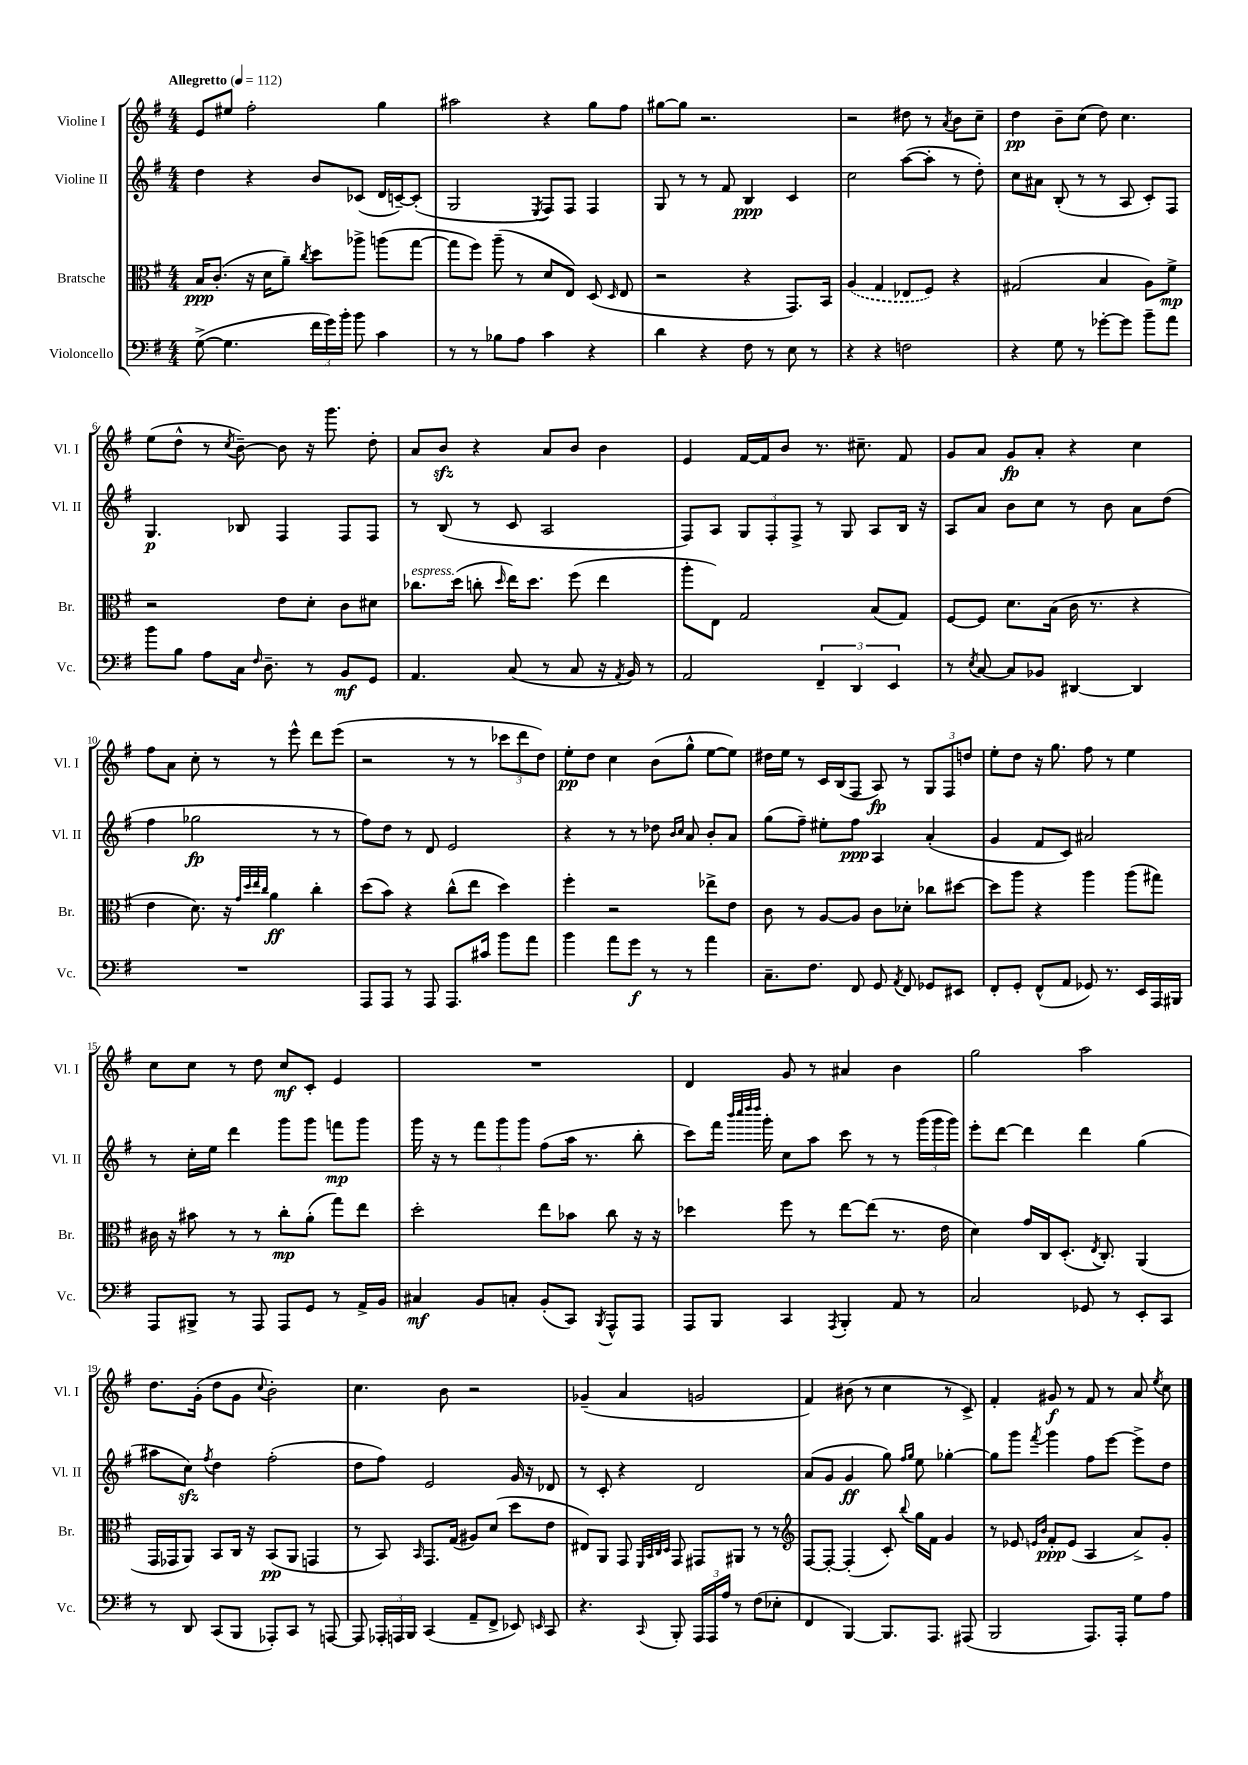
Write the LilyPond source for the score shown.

<<
\new StaffGroup <<
\new Staff = "s0" \with { instrumentName = "Violine I" shortInstrumentName = "Vl. I" } {
    \clef treble \key g \major \numericTimeSignature \time 4/4 \tempo "Allegretto" 4 = 112
    \autoBeamOff e'8[ eis''8] fis''2-. g''4 |
    ais''2 r4 g''8[ fis''8] |
    gis''8[~ gis''8] r2. |
    r2 dis''8 r8 \acciaccatura { a'8 } b'8[ c''8]-- |
    d''4\pp b'8[-- c''8]( d''8) c''4. |
    e''8[( d''8]-^ r8 \acciaccatura { c''8 } b'8~--) b'8 r16 g'''8. d''8-. |
    a'8[ b'8]\sfz r4 a'8[ b'8] b'4 |
    e'4 fis'16[~ fis'16 b'8] r8. cis''8.-- fis'8 |
    g'8[ a'8] g'8[\fp a'8]-. r4 c''4 |
    fis''8[ a'8] c''8-. r8 r8 e'''8-^ d'''8[ e'''8]( |
    r2 r8 r8 \tuplet 3/2 { ces'''8[ d'''8 d''8]) } |
    e''8[-.\pp d''8] c''4 b'8[( g''8]-^ e''8[~ e''8]) |
    dis''16[ e''16] r8 c'16[ b16( fis8] a8\fp) r8 \tuplet 3/2 { g8[ fis8 d''8] } |
    e''8[-. d''8] r16 g''8. fis''8 r8 e''4 |
    c''8[ c''8] r8 d''8 c''8[\mf c'8]-. e'4 |
    R1 |
    d'4 g'8 r8 ais'4 b'4 |
    g''2 a''2 |
    d''8.[ g'16]-.( d''8[ g'8] \appoggiatura { c''8 } b'2-.) |
    c''4. b'8 r2 |
    ges'4--( a'4 g'2 |
    fis'4) bis'8( r8 c''4 r8 c'8->) |
    fis'4-. gis'8\f r8 fis'8 r8 a'8 \acciaccatura { e''8 } c''8 \bar "|." |
}
\new Staff = "s1" \with { instrumentName = "Violine II" shortInstrumentName = "Vl. II" } {
    \clef treble \key g \major \numericTimeSignature \time 4/4
    \autoBeamOff d''4 r4 b'8[ ces'8]( d'16[ c'16~--) c'8]-.( |
    g2 \acciaccatura { e8 } fis8[) fis8] fis4 |
    g8 r8 r8 fis'8 b4\ppp c'4 |
    c''2 a''8[~( a''8]-. r8 d''8-.) |
    c''8[ ais'8] b8-.( r8 r8 a8 c'8[-.) fis8] |
    g4.\p bes8 fis4 fis8[ fis8] |
    r8 b8( r8 c'8 a2 |
    fis8[) a8] \tuplet 3/2 { g8[ fis8-. fis8]-> } r8 g8 a8[ b16] r16 |
    a8[ a'8] b'8[ c''8] r8 b'8 a'8[ d''8]( |
    fis''4 ges''2\fp r8 r8 |
    fis''8[) d''8] r8 d'8 e'2 |
    r4 r8 r8 des''8 \grace { b'16[ c''16] } a'8 b'8[-. a'8] |
    g''8[( fis''8]--) eis''8[-. fis''8]\ppp a4 a'4-.( |
    g'4 fis'8[ c'8]) ais'2 |
    r8 c''16[-. e''16] d'''4 g'''8[ g'''8] f'''8[\mp g'''8] |
    g'''16 r16 r8 \tuplet 3/2 { fis'''8[ g'''8 g'''8] } fis''8[( a''16] r8. b''8-. |
    c'''8[) fis'''16] \grace { b'''32[ c''''32 d''''32 d''''32] } g'''16-. c''8[ a''8] c'''8 r8 r8 \tuplet 3/2 { g'''16[( g'''16 g'''16]) } |
    e'''8[-. d'''8]~ d'''4 d'''4 g''4( |
    ais''8[ c''8]\sfz) \acciaccatura { fis''8 } d''4 fis''2-.( |
    d''8[ fis''8]) e'2 g'16 r16 des'8 |
    r8 c'8-. r4 d'2 |
    a'8[( g'8] g'4\ff g''8) \grace { fis''16[ g''16] } e''8 ges''4~-. |
    ges''8[ g'''8] \acciaccatura { fis'''8 } g'''4 fis''8[ e'''8]~ e'''8[-> d''8] \bar "|." |
}
\new Staff = "s2" \with { instrumentName = "Bratsche" shortInstrumentName = "Br." } {
    \clef alto \key g \major \numericTimeSignature \time 4/4
    \autoBeamOff b16[\ppp c'8.]-.( r16 d'16[ a'8]--) \acciaccatura { c''8 } d''8[ aes''8]-> a''8[( g''8]~ |
    g''8[ fis''8]) a''8--( r8 d'8[ e8]) d8( \grace { d16 } e8 |
    r2 r4 g,8.[) b,16] |
    \once \slurDashed a4( g4 ees8[ fis8]) r4 |
    gis2( b4 a8[) fis'8]->\mp |
    r2 e'8[ d'8]-. c'8[ dis'8] |
    ces''8.[^\markup { \italic "espress." } d''16]( c''8-. \grace { d''16 } e''16[) d''8.] fis''8( e''4 |
    a''8[-. e8]) g2 b8[( g8]) |
    fis8[~ fis8] d'8.[ b16]( c'16 r8. r4 |
    e'4 d'8.) r16 \grace { g'32[ d''32 e''32 c''32] } a'4\ff c''4-. |
    d''8[( b'8]) r4 c''8[-^( e''8] d''4) |
    fis''4-. r2 ees''8[-> e'8] |
    c'8 r8 a8[~ a8] c'8[ des'8]-. ces''8[ dis''8]~ |
    dis''8[ a''8] r4 a''4 a''8[( gis''8]) |
    cis'16 r16 bis'8 r8 r8 c''8[-.\mp a'8]-.( g''8[) e''8] |
    d''2-. e''8[ bes'8] c''8 r16 r16 |
    des''4 fis''8 r8 e''8[~ e''8]( r8. e'16 |
    d'4) g'16[ c16 d8.]-.( \acciaccatura { e8 } c8.-.) a,4( |
    g,16[ ges,16 a,8]) b,8[ c16] r16 b,8[\pp( a,8] g,4 |
    r8 b,8) \grace { b,16 } g,8.[ g16]( ais8[) d'8]( d''8[ e'8] |
    eis8[) a,8] g,8 \grace { fis,32[ b,32 c32 d32] } g,8 gis,8[ ais,8] r8 r8 |
    \clef treble fis8[~ fis8]~-. fis4-.( c'8-.) \appoggiatura { b''8 } g''16[ fis'16] g'4 |
    r8 ees'8 \grace { e'16[ b'16] } fis'8[-.\ppp e'8]( a4 a'8[->) g'8]-. \bar "|." |
}
\new Staff = "s3" \with { instrumentName = "Violoncello" shortInstrumentName = "Vc." } {
    \clef bass \key g \major \numericTimeSignature \time 4/4
    \autoBeamOff g8~->( g4. \tuplet 3/2 { fis'16[ g'16) b'16]-. } b'8 c'4 |
    r8 r8 bes8[ a8] c'4 r4 |
    d'4 r4 fis8 r8 e8 r8 |
    r4 r4 f2 |
    r4 g8 r8 ges'8[~-. ges'8] b'8[-- a'8] |
    b'8[ b8] a8[ c16] \grace { fis16 } d8.-- r8 b,8[\mf g,8] |
    a,4. c8( r8 c8 r16 \acciaccatura { a,8 } b,16) r8 |
    a,2 \tuplet 3/2 { fis,4-- d,4 e,4 } |
    r8 \acciaccatura { e8 } c8~ c8[ bes,8] dis,4~ dis,4 |
    R1 |
    a,,8[ a,,8] r8 a,,8 a,,8.[ cis'16] b'8[ a'8] |
    b'4 a'8[ g'8]\f r8 r8 a'4 |
    c8.[-- fis8.] fis,8 g,8 \acciaccatura { a,8 } fis,8 ges,8[ eis,8] |
    fis,8[-. g,8]-. fis,8[-^( a,8] ges,8) r8. e,16[ a,,16 bis,,16] |
    a,,8[ bis,,8]-> r8 a,,8 a,,8[ g,8] r8 a,16[-> b,16] |
    cis4\mf b,8[ c8]-. b,8[-.( c,8]) \acciaccatura { b,,8 } a,,8[-^ a,,8] |
    a,,8[ b,,8] c,4 \acciaccatura { a,,8 } b,,4-. a,8 r8 |
    c2 ges,8 r8 e,8[-. c,8] |
    r8 d,8 c,8[( b,,8] aes,,8[-.) c,8] r8 a,,8~ |
    a,,8 \tuplet 3/2 { aes,,16[-. a,,16 b,,16] } c,4( a,8[-- fis,8]-> ees,8) \grace { e,16 } c,8 |
    r4. \appoggiatura { c,8 } b,,8-. \tuplet 3/2 { a,,16[ a,,16 a16] } r8 fis8[( ees8]-. |
    fis,4 b,,4~) b,,8.[ a,,8.] ais,,8( |
    b,,2 a,,8.[) a,,16]-. g8[ a8] \bar "|." |
}
>>
>>
